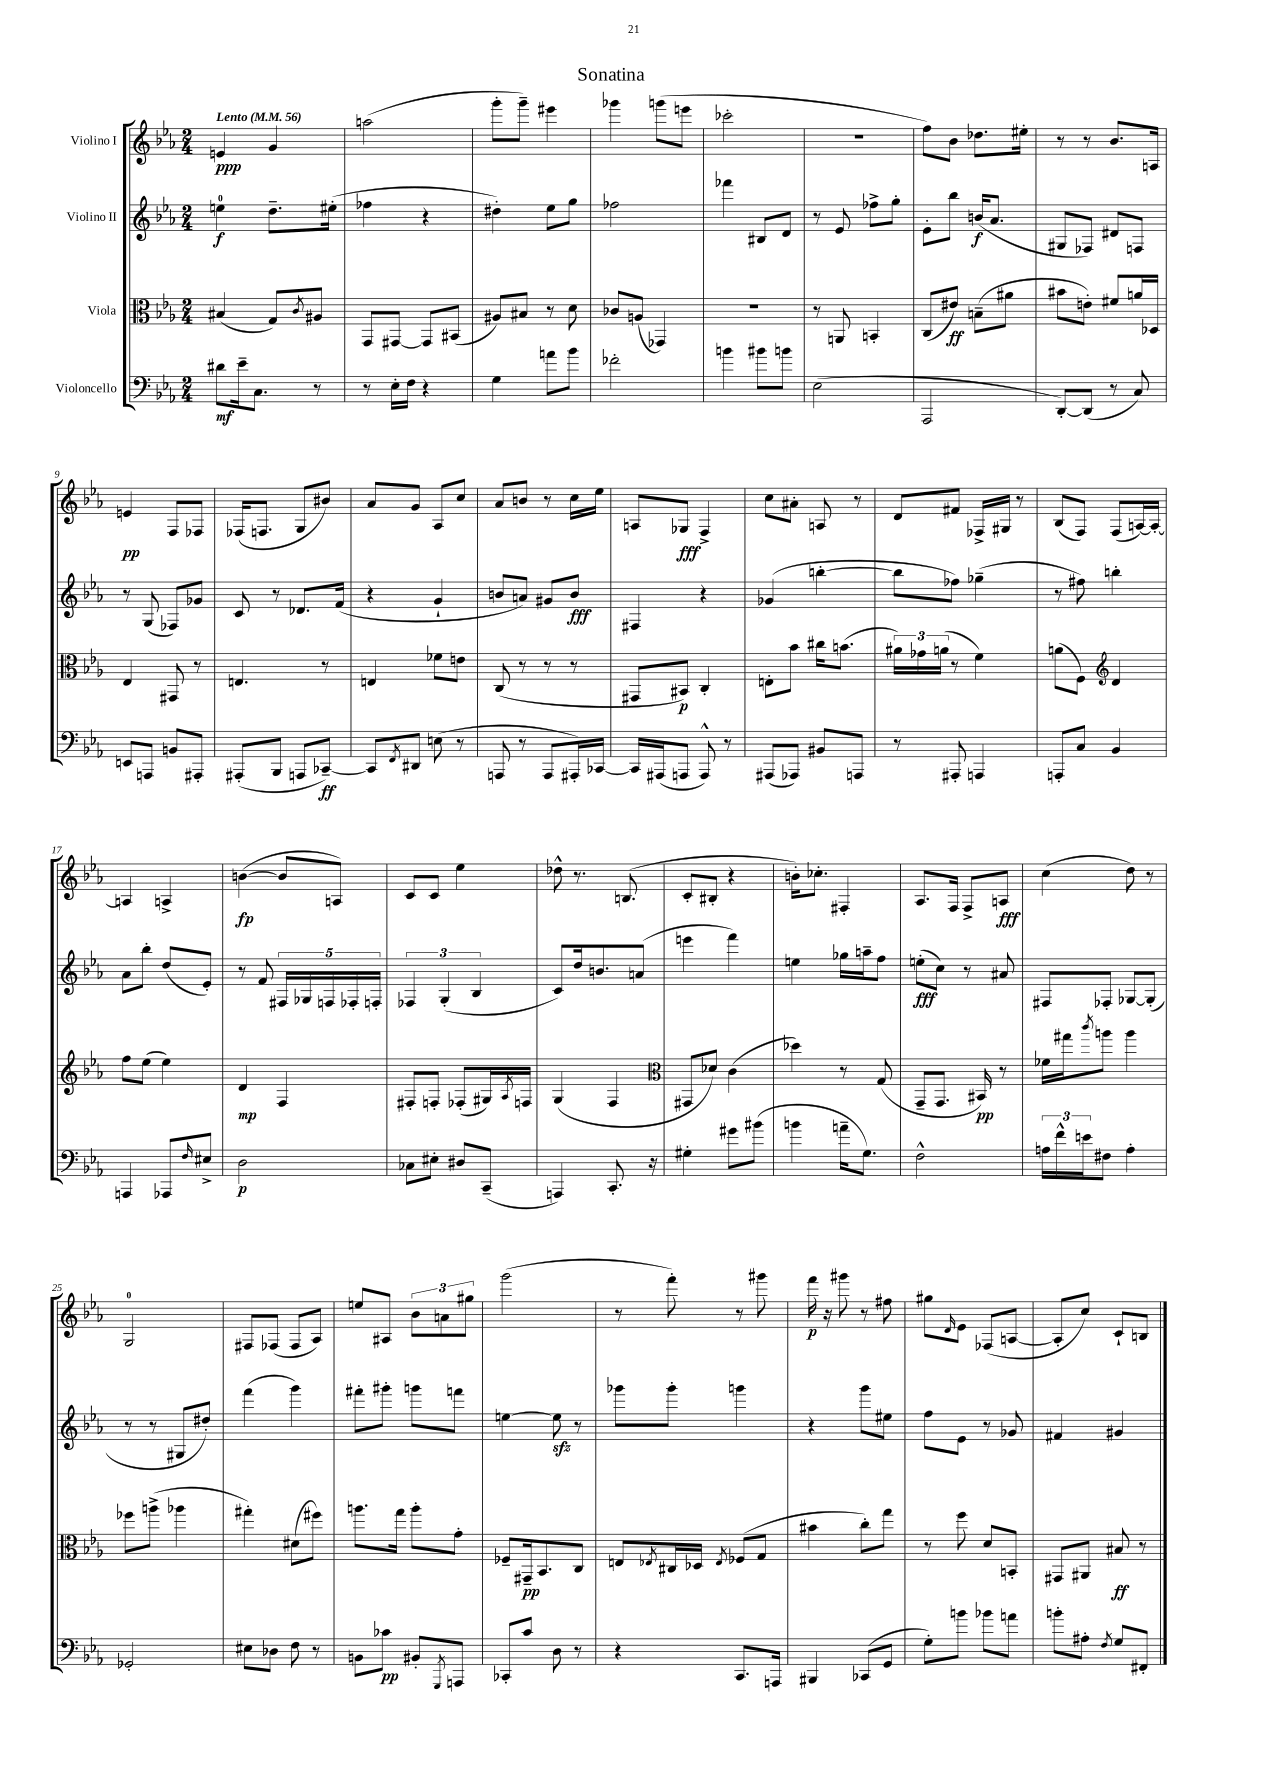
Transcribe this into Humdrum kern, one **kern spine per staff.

**kern	**kern	**kern	**kern
*staff4	*staff3	*staff2	*staff1
*clefF4	*clefC3	*clefG2	*clefG2
*k[b-e-a-]	*k[b-e-a-]	*k[b-e-a-]	*k[b-e-a-]
*M2/4	*M2/4	*M2/4	*M2/4
*MM56	*MM56	*MM56	*MM56
8d#	(4B#	4ee	4e
16e-~	.	.	.
8.C	.	.	.
.	8G)	8.dd~	4g
.	8qc	.	.
8r	8A#	.	.
.	.	(16ee#'	.
=	=	=	=
8r	8GG	4ff-	(2aa
16E-'	[8GG#	.	.
16F	.	.	.
4r	8GG#]	4r	.
.	(8BB#	.	.
=	=	=	=
4G	8A#)	4dd#')	8ggg'
.	8B#	.	8ggg~)
8a	8r	8ee-	4eee#
8b-	8d	8gg	.
=	=	=	=
2f-'	8c-	2ff-	4ggg-
.	(8A	.	.
.	4GG-)	.	(8ggg
.	.	.	8eee
=	=	=	=
4b	2r	4fff-	2ccc-'
8b#	.	8B#	.
8b	.	8d	.
=	=	=	=
(2E-	8r	8r	2r
.	8AA	8e-	.
.	4BB'	8ff-^	.
.	.	8gg'	.
=	=	=	=
2AAA-	(8C	8e-'	8ff)
.	8e#)	8bb-	8b-
.	(8B~	(16b	8.dd-
.	.	8.a-	.
.	8a#	.	.
.	.	.	16ee#'
=	=	=	=
[8DD')	8b#	8G#	8r
(8DD]	8e')	8F-)	8r
8r	8f#	8d#	8.b-
8C)	16a	8F	.
.	16D-	.	16A
=	=	=	=
8EE	4E-	8r	4e
8AAA	.	(8G	.
8BB	8GG#	8F-)	8F
8AAA#'	8r	8g-	8F-
=	=	=	=
(8AAA#'	4.E	8c	(16F-
.	.	.	8.F
8BBB-	.	8r	.
8AAA	.	8.d-	8G
[8CC-~)	8r	.	8b#)
.	.	(16f	.
=	=	=	=
8CC-]	4E	4r	8a-
8qFF	.	.	.
8DD#	.	.	8g
(8E	8f-	4g`	8A-
8r	8e	.	8cc
=	=	=	=
8AAA	(8C	8b	8a-
8r	8r	8a)	8b
8AAA	8r	8g#	8r
16AAA#')	8r	8b	16cc
[16CC-	.	.	16ee-
=	=	=	=
16CC-]	8GG#	4F#	8A
(16AAA#	.	.	.
8AAA	8BB#)	.	8G-
8AAA^^)	4C'	4r	4F^
8r	.	.	.
=	=	=	=
(8AAA#	8E'	(4g-	8cc
8AAA-)	8b-	.	8a#'
8BB#	16cc#	[4bb'	8A
.	(8.b	.	.
8AAA	.	.	8r
=	=	=	=
8r	24a#)	8bb]	8d
.	24g-	.	.
.	(24a	.	.
8AAA#'	8r	8ff-)	8f#
4AAA	4f)	(4gg-~	16F-^
.	.	.	16G#
.	.	.	8r
=	=	=	=
8AAA'	(8a	8r	(8B-
8C	8F)	8ff#)	8F)
*	*clefG2	*	*
4BB-	4d	4bb'	(8F
.	.	.	[16A)
.	.	.	16A'_
=	=	=	=
4AAA	8ff	8a-	4A]
.	(8ee-	8bb-'	.
8AAA-	4ee-)	(8dd	4A^
16qqF	.	.	.
8E#^	.	8e-')	.
=	=	=	=
2D	4d	8r	([4b
.	.	8f	.
.	4F	20F#	8b]
.	.	20G-	.
.	.	20F	.
.	.	.	8A)
.	.	20F-'	.
.	.	20F'	.
=	=	=	=
8C-	8F#'	6F-	8c
8E#'	8F'	.	8c
.	.	(6G'	.
8D#	(8F-'	.	4ee-
.	.	6B-	.
(8CC~	16G#)	.	.
.	8qA-	.	.
.	16F	.	.
=	=	=	=
4AAA)	(4G	8c)	8dd-^^
.	.	16dd	8.r
.	.	8.b	.
8.CC'	4F	.	.
.	.	.	(8.B
.	.	(8a	.
16r	.	.	.
=	=	=	=
*	*clefC3	*	*
4G#'	8GG#	4eee	8c'
.	8d-)	.	8B#'
8g#	(4c	4fff)	4r
(8b#	.	.	.
=	=	=	=
4b	4dd-)	4ee	16b')
.	.	.	8.cc-'
16a~	8r	16gg-	4F#'
8.G)	.	16aa~	.
.	(8G	8ff	.
=	=	=	=
2F^^	8GG~	(8ee'	8.A-
.	8.GG	8cc)	.
.	.	.	16F
.	.	8r	8F^
.	16BB#)	.	.
.	8r	8a#	8A
=	=	=	=
24A	16f-	8F#	(4cc
24f^^	.	.	.
.	16gg#	.	.
24e	.	.	.
.	8qccc	.	.
8F#	8aa	8F-'	.
4A'	4aa	[8G-	8dd)
.	.	(8G-']	8r
=	=	=	=
2GG-'	8ff-	8r	2G
.	(8aa^	8r	.
.	4aa-	8G#	.
.	.	8dd#')	.
=	=	=	=
8E#	4gg#')	(4fff	8F#
8D-	.	.	(8F-
8F	(8d#	4ggg)	8F-
8r	8ff#)	.	8A-)
=	=	=	=
8BB	8.aa	8fff#'	8ee
8c-	.	8ggg#'	8A#
.	16gg	.	.
8BB#'	8aa'	8ggg	12b-
.	.	.	12a
8qGGG	.	.	.
8AAA	8g'	8fff	.
.	.	.	12gg#
=	=	=	=
8CC-'	8F-~	[4ee	(2ggg
8c	16GG#~	.	.
.	8.BB-	.	.
8D	.	8ee]	.
8r	8C	8r	.
=	=	=	=
4r	8E	8ggg-	8r
.	8qE-	.	.
.	16C#	8ggg-'	8fff')
.	16D-	.	.
.	8qE-	.	.
8.CC	(8F-	4ggg	8r
.	8G	.	8ggg#
16AAA	.	.	.
=	=	=	=
4BBB#	4b#	4r	16fff
.	.	.	16r
.	.	.	8ggg#
(8CC-	8cc')	8ggg	8r
8GG	8gg	8ee#	8ff#
=	=	=	=
8G')	8r	8ff	8gg#
.	.	.	16qqd
8b	8ff	8e-	8e-
8b-	8d	8r	(8F-
8a	8BB'	8g-	[8A
=	=	=	=
8b'	8GG#	4f#	8A']
8A#'	8AA#	.	8cc)
8qF	.	.	.
8G	8B#	4g#	8c`
8FF#'	8r	.	8B
==	==	==	==
*-	*-	*-	*-
